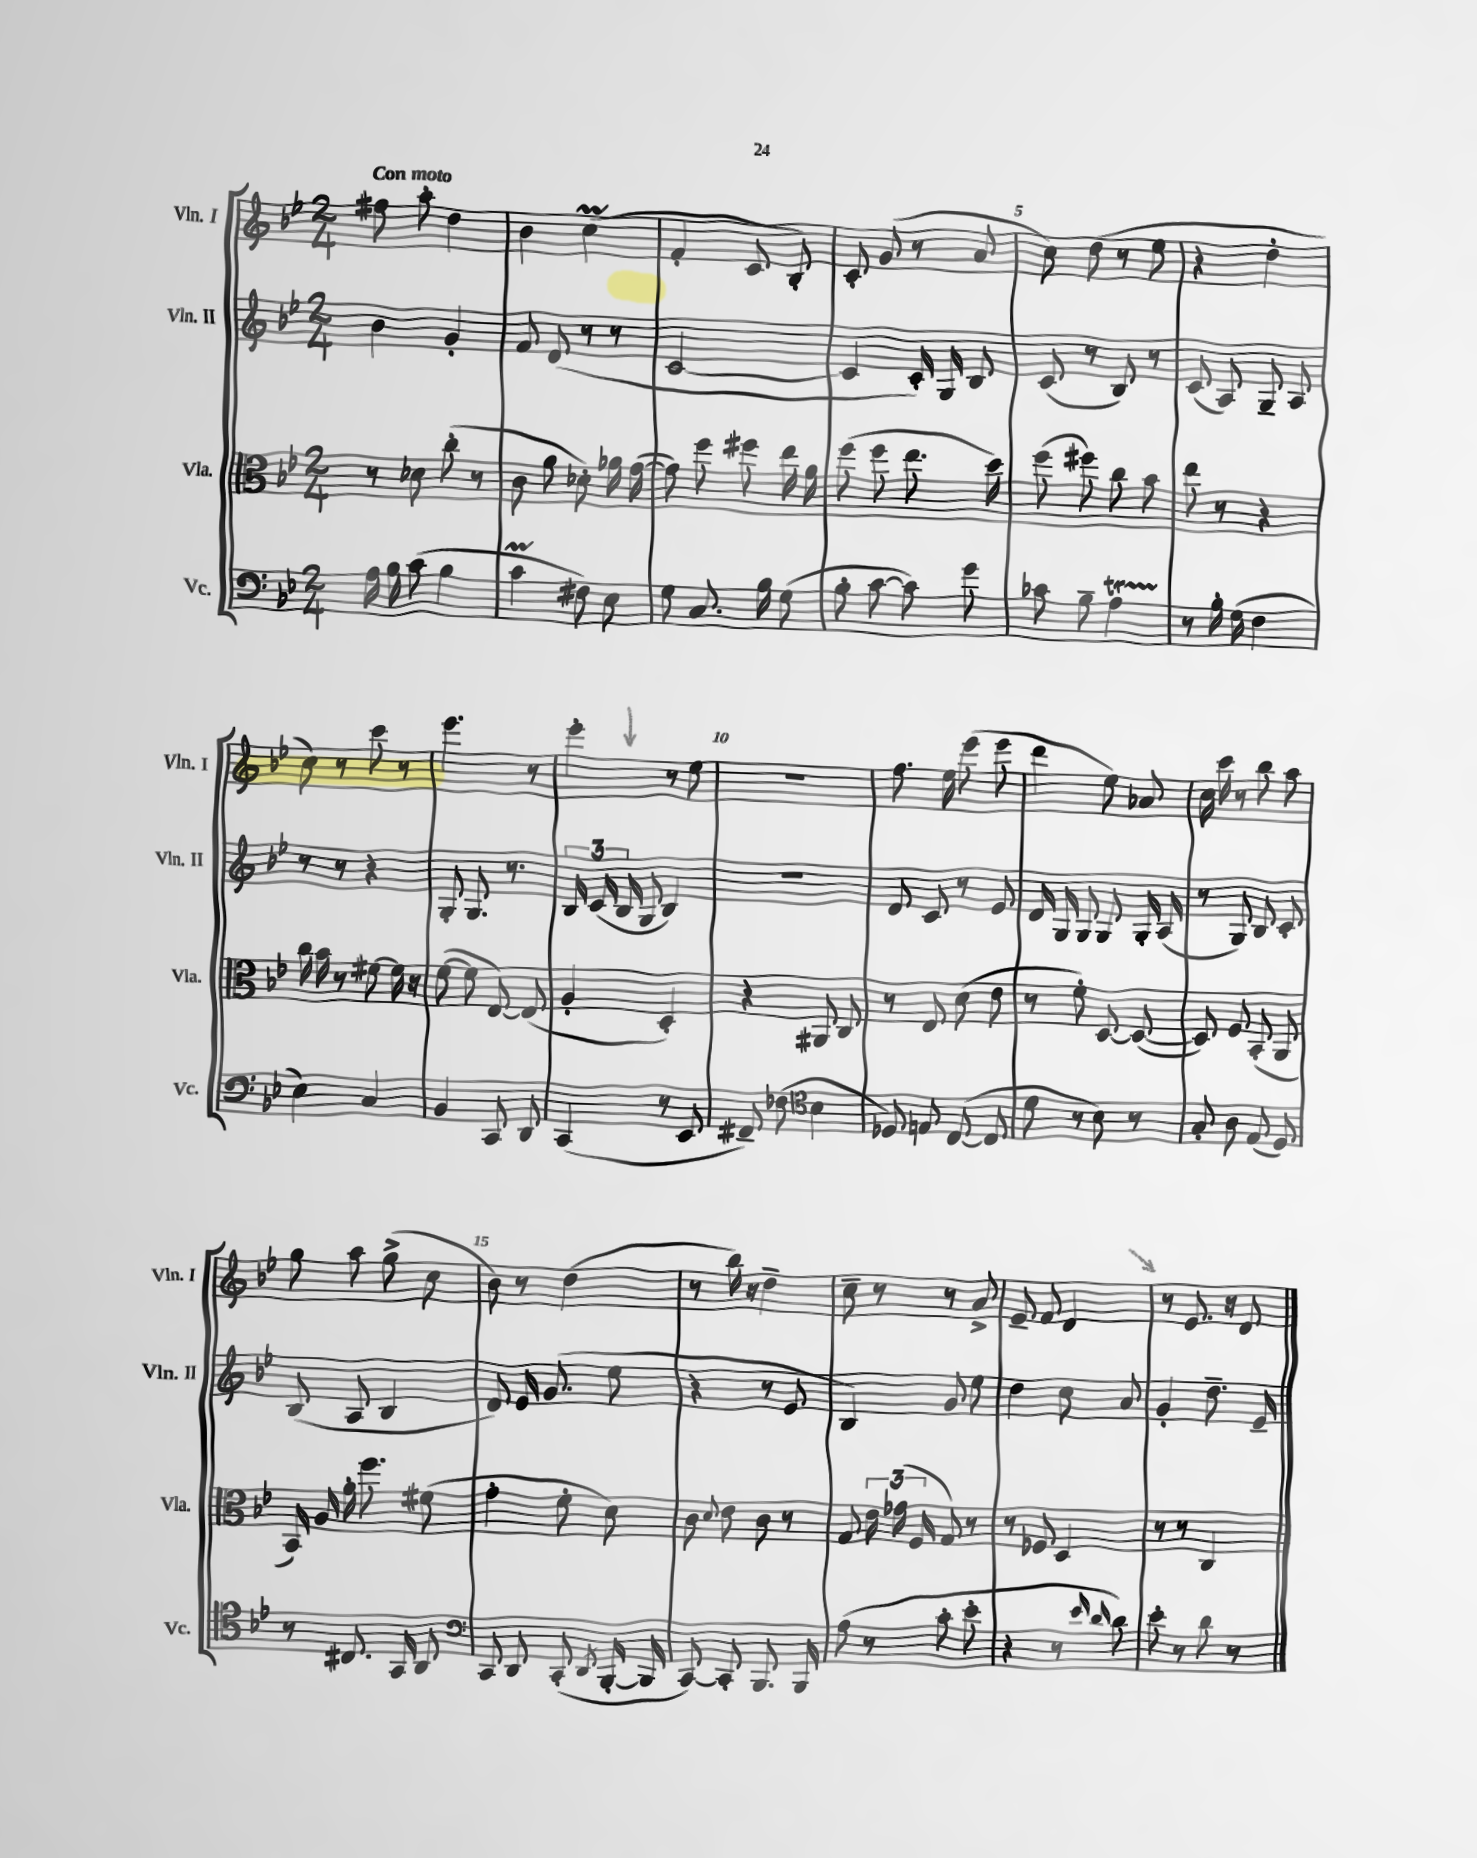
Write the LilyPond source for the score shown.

<<
\new StaffGroup <<
\new Staff = "s0" \with { instrumentName = "Vln. I" shortInstrumentName = "Vln. I" } {
    \clef treble \key bes \major \numericTimeSignature \time 2/4 \tempo "Con moto"
    \autoBeamOff fis''8 a''8-. d''4 |
    bes'4 c''4\prall( |
    f'4-. c'8 bes8-.) |
    c'8-. g'8( r8 a'8 |
    c''8) d''8( r8 ees''8 |
    r4 d''4-. |
    c''8) r8 c'''8 r8 |
    ees'''4. r8 |
    ees'''4-. r8 ees''8 |
    R2 |
    f''8. ees''16 ees'''8( ees'''8 |
    d'''4 ees''8) aes'8 |
    c''16 c'''16 r8 bes''8 a''8 |
    g''8 a''8 g''8->( c''8 |
    bes'8) r8 d''4( |
    r8 bes''16) r16 d''4-- |
    c''8-- r8 r8 a'8-> |
    ees'8-- f'8 d'4 |
    r8 ees'8. r16 d'8 \bar "|." |
}
\new Staff = "s1" \with { instrumentName = "Vln. II" shortInstrumentName = "Vln. II" } {
    \clef treble \key bes \major \numericTimeSignature \time 2/4
    \autoBeamOff bes'4 g'4-. |
    f'8 d'8( r8 r8 |
    c'2~ |
    c'4 c'16-.) g16 bes8 |
    c'8( r8 bes8) r8 |
    c'8( a8) g8-- a8 |
    r8 r8 r4 |
    g8-. g8. r8. |
    \tuplet 3/2 { bes16 c'16( bes16 } g8 bes4) |
    R2 |
    d'8 c'8 r8 ees'8 |
    d'16 g16 g8 g8 g16-. a16( |
    r8 g8) bes8 c'8-. |
    bes8( a8 bes4 |
    d'8) ees'16 g'8.( ees''8 |
    r4 r8 ees'8 |
    bes4) g'8 ees''8 |
    d''4 c''8 a'8 |
    g'4-. d''8.-- ees'16-- \bar "|." |
}
\new Staff = "s2" \with { instrumentName = "Vla." shortInstrumentName = "Vla." } {
    \clef alto \key bes \major \numericTimeSignature \time 2/4
    \autoBeamOff r8 des'8 c''8-.( r8 |
    c'8 a'8 des'8-.) aes'16 g'16~( |
    g'8) f''8 fis''8 ees''16 a'16 |
    f''8( f''8 ees''8. d''16) |
    f''8( fis''8) c''8 bes'8 |
    ees''8 r8 r4 |
    c''16 bes'16 r8 fis'8~ fis'16 r16 |
    f'8~( f'8 ees8~) ees8( |
    a4-. d4-.) |
    r4 ais,8 c8 |
    r8 ees8 d'8( ees'8 |
    r8 f'8-.) d8~ d8~( |
    d8) f8 bes,8-.( a,8 |
    bes,16) a16 a'16-. f''8. fis'8( |
    g'4-. f'8-. d'8) |
    c'8 \appoggiatura { d'8 } ees'8 c'8 r8 |
    g8 \tuplet 3/2 { ees'16 ges'16( f16 } g8) r8 |
    r8 fes8 d4 |
    r8 r8 c4 \bar "|." |
}
\new Staff = "s3" \with { instrumentName = "Vc." shortInstrumentName = "Vc." } {
    \clef bass \key bes \major \numericTimeSignature \time 2/4
    \autoBeamOff a16 bes16 c'8( bes4 |
    c'4\prall fis8) ees8 |
    g8 c8. bes16 g8( |
    bes8-. c'8~ c'8) g'8 |
    ces'8 bes8-- a4\startTrillSpan |
    r8\stopTrillSpan bes16-. g16( f4 |
    ees4) c4 |
    bes,4 c,8 d,8 |
    c,4( r8 ees,8 |
    fis,8--) fes8( \clef tenor bes4 |
    des8) e8 c8~( c8 |
    d'8 r8 bes8) r8 |
    g8-. a8 ees8( d8) |
    r8 cis8. g,16 a,8 |
    \clef bass c,8 d,8 c,8-.( \acciaccatura { d,8 } bes,,16~-. bes,,16 |
    c,8~) c,8-. bes,,8. bes,,16 |
    a8( r8 c'8-. ees'8-. |
    r4 r8 \grace { ees'16 d'16 } d'8) |
    ees'8-. r8 d'8 r8 \bar "|." |
}
>>
>>
\layout { \context { \Score \override BarNumber.break-visibility = ##(#f #t #t) barNumberVisibility = #(every-nth-bar-number-visible 5) } }
